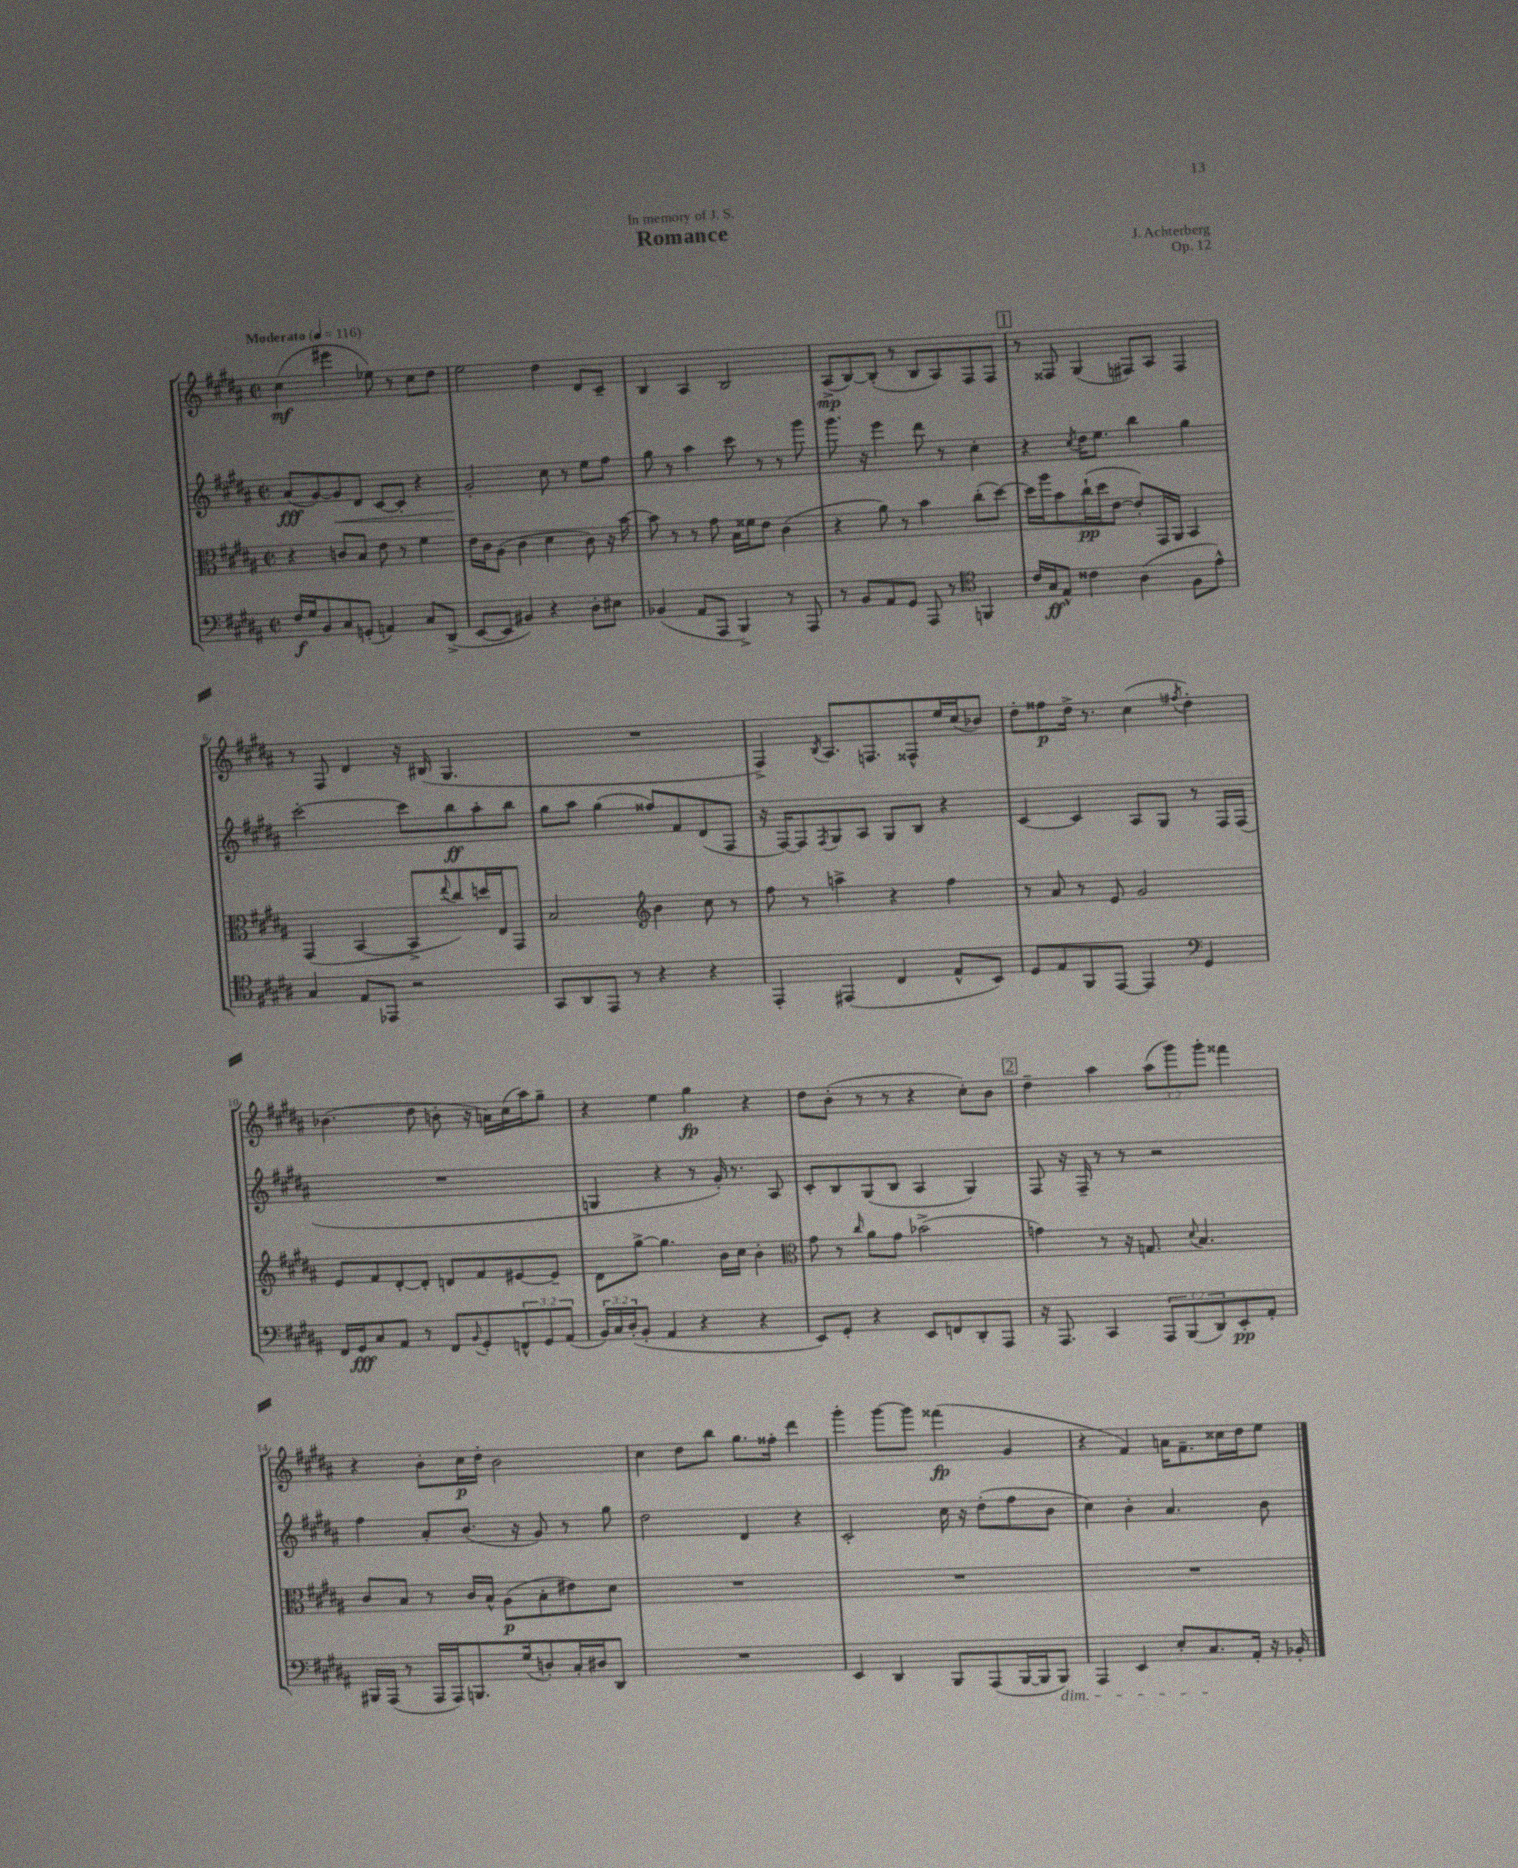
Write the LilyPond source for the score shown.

\header { title = "Romance" composer = "J. Achterberg" dedication = "In memory of J. S." opus = "Op. 12" }
<<
\new StaffGroup <<
\new Staff = "s0" {
    \clef treble \key b \major \defaultTimeSignature \time 2/2 \override Staff.TupletNumber.text = #tuplet-number::calc-fraction-text \tempo "Moderato" 4 = 116
    cis''4\mf( eis'''4 ees''8) r8 cis''8 dis''8 |
    e''2 dis''4 dis'8 cis'8-- |
    b4 ais4 b2 |
    ais8->\mp( b8~) b8-.( r8 b8 ais8) fis8 fis8 |
    \mark \markup { \box "1" } r8 fisis8 gis4( fis8) ais8 fis4 |
    r8 fis8 dis'4 r16 bis16( gis4. |
    R1 |
    fis4->) \acciaccatura { b8 } ais8. f8. fisis8-^ e''16 cis''16( bes'8) |
    dis''8-. fisis''8\p dis''16-> r8. cis''4( \acciaccatura { fis''8 } dis''4-.) |
    bes'4.( dis''8 b'8-. r16 a'16) cis''16( ais''16) gis''8-- |
    r4 e''4 gis''4\fp r4 |
    dis''8 b'8-.( r8 r8 r4 cis''8-.) b'8 |
    \mark \markup { \box "2" } dis''4-- ais''4 \tuplet 3/2 { ais''8( gis'''8) gis'''8-. } fisis'''4 |
    r4 b'8-. cis''16\p dis''16-. b'2 |
    cis''4 dis''8 b''8 gis''8. fisis''16-. dis'''4 |
    gis'''4-. gis'''8~ gis'''8 fisis'''4\fp( gis'4 |
    r4 fis'4) a'16 fis'8.-- cisis''16 dis''16 e''8 \bar "|." |
}
\new Staff = "s1" {
    \clef treble \key b \major \defaultTimeSignature \time 2/2
    ais'8\fff( gis'8~) gis'8\< dis'8 cis'8~ cis'8-. r4 |
    gis'2-.\! cis''8 r8 e''8 fis''8 |
    gis''8 r8 ais''4 cis'''8 r8 r8 gis'''8 |
    gis'''8. r16 e'''4 dis'''8 r8 cis''4-. |
    \mark \markup { \box "1" } r4 \acciaccatura { cis''8 } dis''16 e''8. b''4 gis''4 |
    cis'''2~-. cis'''8 b''8\ff ais''8-. b''8 |
    gis''8 ais''8 gis''4( fisis''8) fis'8 dis'8( fis8 |
    r16 fis16~) fis8 \acciaccatura { fis8 } gis8 ais8 gis8 b8 r4 |
    cis'4~ cis'4 ais8 gis8 r8 fis16 fis16( |
    R1 |
    g4 r4 r8 gis'16-.) r8. ais8 |
    cis'8-. b8 gis8( b8 ais4 gis4) |
    \mark \markup { \box "2" } fis8 r16 fis16-- r8 r8 r2 |
    fis''4 ais'8-. b'8.( r16 gis'8) r8 gis''8 |
    dis''2 dis'4 r4 |
    cis'2-. cis''16 r16 dis''8-.( fis''8 b'8 |
    cis''4) b'4-. ais'4. b'8 \bar "|." |
}
\new Staff = "s2" {
    \clef alto \key b \major \defaultTimeSignature \time 2/2
    r4 c'8 b8 e'8 r8 fis'4 |
    e'16 cis'16 ais8( cis'4 dis'4 cis'8) r16 b'16~ |
    b'8 r8 r8 gis'8 b16 fisis'16 e'8 cis'4( |
    r4 ais'8) r8 b'4 cis''8-.( dis''8~) |
    \mark \markup { \box "1" } dis''16 ais''16 b'8 cis''16-!\pp( dis''16 e'8~ e'8-.) gis,16 ais,16 b,4 |
    gis,4( b,4~ b,8-> \appoggiatura { e''8 } cis''8) d''16 e16 gis,8 |
    b2 \clef treble b'4 cis''8 r8 |
    fis''8 r8 a''4-> r4 fis''4 |
    r8 ais'8 r8 e'8 gis'2 |
    e'8 fis'8 dis'8~-. dis'8-. d'8 fis'8 eis'8~ eis'8-- |
    dis'8 gis''8~-> gis''4. b'16 cis''16 b'4-. |
    \clef alto gis'8 r8 \grace { cis''16 } ais'8 gis'8 bes'2->( |
    \mark \markup { \box "2" } g'4) r8 r16 g8. \appoggiatura { dis'8 } b4. |
    cis'8 b8 r8 cis'16 b16-^ ais8\p( b8-. eis'8) dis'8 |
    R1 |
    R1 |
    R1 \bar "|." |
}
\new Staff = "s3" {
    \clef bass \key b \major \defaultTimeSignature \time 2/2 \override Staff.TupletNumber.text = #tuplet-number::calc-fraction-text
    fis16\f gis16 b,8 cis8 g,8-.( a,4) cis8 dis,8->( |
    e,8~ e,8 bis,4) r4 dis8-. eis8 |
    bes,4( ais,8 ais,,8 b,,4->) r8 ais,,8 |
    r8 b,8 ais,8 gis,8 ais,,8 r8 \clef tenor f,4 |
    \mark \markup { \box "1" } cis'16 gis16\ff e8-^ cisis'4 ais4( fis8 e'8-^) |
    gis4 e8 ees,8 r2 |
    gis,8 ais,8 e,8 r8 r4 r4 |
    e,4-. eis,4( cis4 e8-^ b,8) |
    dis8 e8 fis,8 e,8~ e,4 \clef bass gis,4 |
    fis,16 gis,16\fff cis8 ais,8 r8 fis,8 \appoggiatura { b,8 } gis,8-. \tuplet 3/2 { f,8-^ gis,8 ais,8( } |
    \tuplet 3/2 { b,16) cis16 dis16-.( } b,8-. ais,4 r4 r4 |
    e,8) gis,8-. r4 e,8 f,8 dis,8-. ais,,8 |
    \mark \markup { \box "2" } r16 ais,,8. cis,4 \tuplet 3/2 { ais,,8 b,,8( dis,8) } e,8-.\pp ais,8-. |
    bis,,16 ais,,16( r8 ais,,16 ais,,16) b,,8. gis16( d8-.) cis16-. dis16 dis,8 |
    R1 |
    e,4 dis,4 b,,8 ais,,8( b,,16~ b,,16 b,,8\dim) |
    ais,,4 e,4 e8-. cis8.\! ais,16-. r16 bes,16-. \bar "|." |
}
>>
>>
